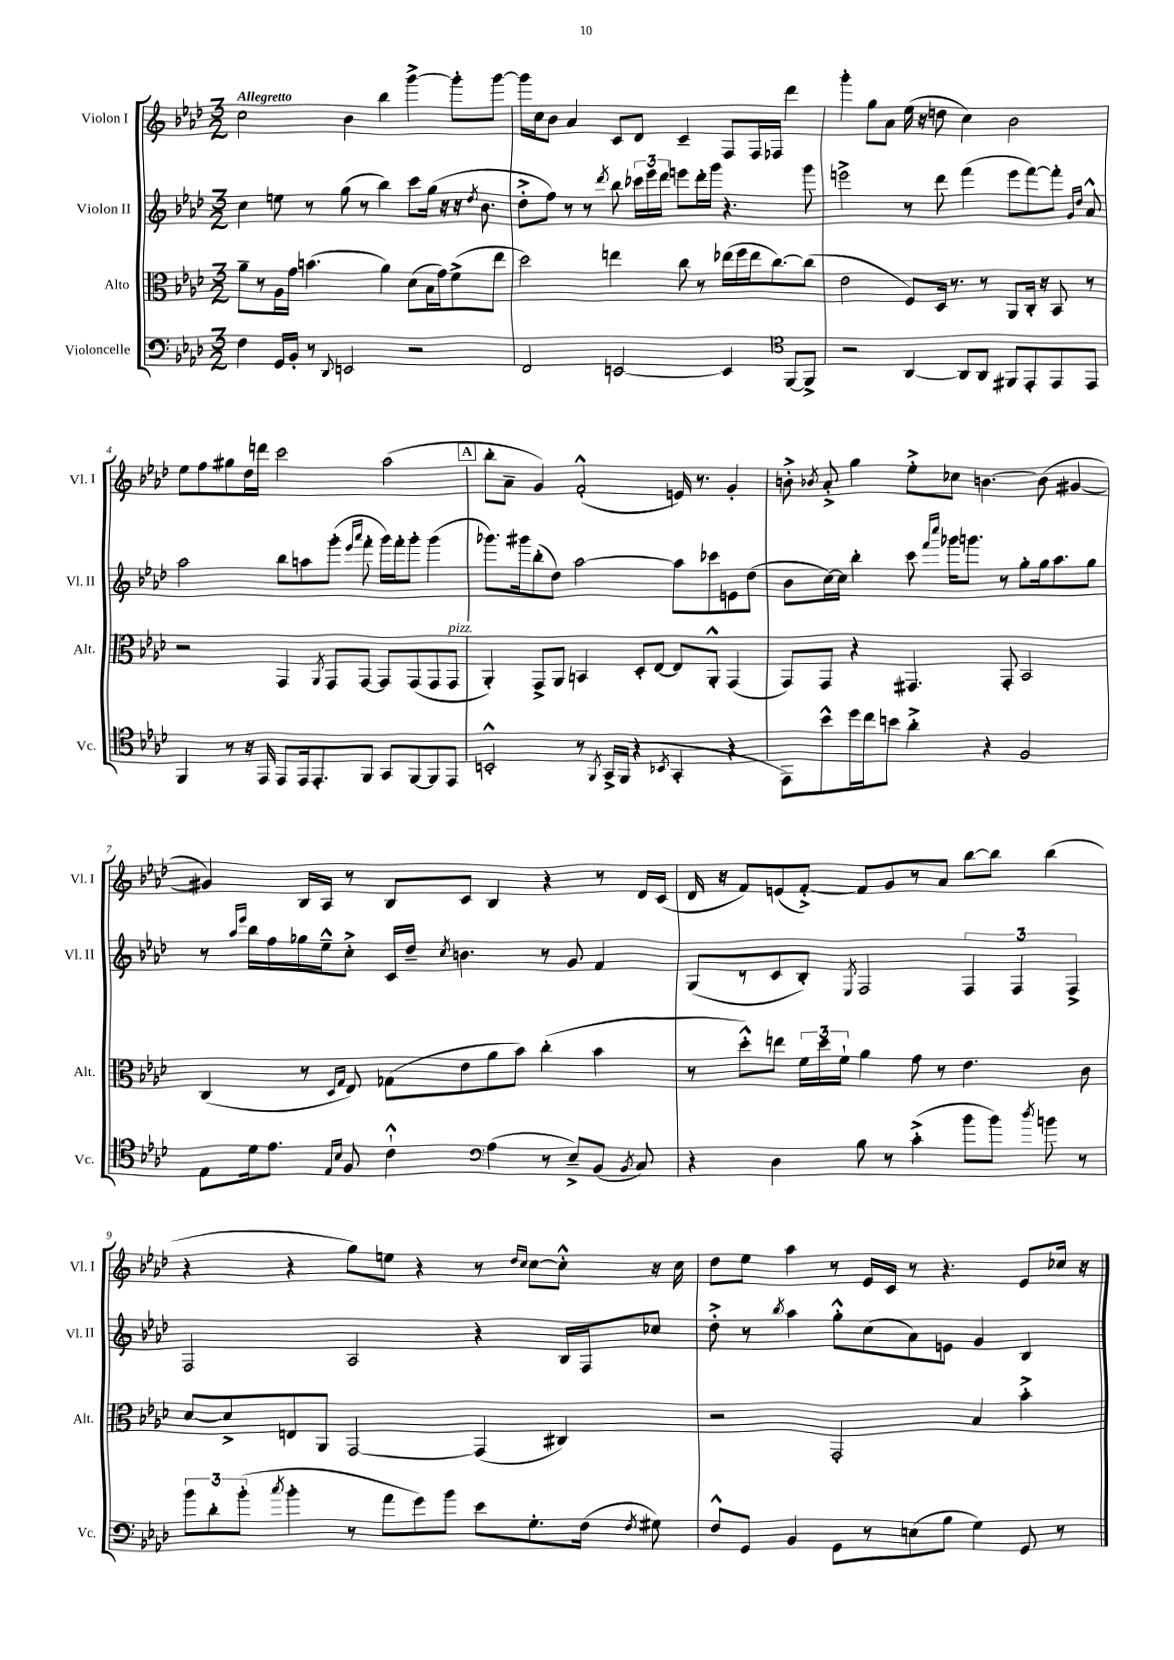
<<
\new StaffGroup <<
\new Staff = "s0" \with { instrumentName = "Violon I" shortInstrumentName = "Vl. I" } {
    \clef treble \key aes \major \numericTimeSignature \time 3/2 \tempo "Allegretto"
    \autoBeamOff c''2 bes'4 bes''4 g'''4~-> g'''8[-. g'''8]~ |
    g'''16[ c''16 bes'8] aes'4 c'8[ des'8] c'4-- f8[ f16 fes16] des'''4 |
    g'''4-. g''8[ aes'8] ees''16( r16 d''8 c''4) bes'2 |
    ees''8[ f''8 gis''8 des''16 d'''16] c'''2 aes''2( |
    \mark \markup { \box "A" } bes''8[-. aes'8]-- g'4) f'2-.-^( e'16) r8. g'4-. |
    b'8-.-> \acciaccatura { bes'8 } aes'8-.-> g''4 ees''8[-.-> ces''8] b'4.~ b'8( gis'4~ |
    gis'4) bes16[ aes16] r8 bes8[ c'8] bes4 r4 r8 des'16[ c'16]( |
    des'16 r16 f'8[) e'8( f'8]~-.->) f'8[ g'8 r8 aes'8] bes''8[~ bes''8] bes''4( |
    r4 r4 g''8[) e''8] r4 r8 \grace { des''16[ c''16] } c''8[~ c''8]-.-^ r16 c''16 |
    des''8[ ees''8] aes''4 r8 ees'16[ c'16] r8 r4. ees'8[ ces''16] r16 \bar "|." |
}
\new Staff = "s1" \with { instrumentName = "Violon II" shortInstrumentName = "Vl. II" } {
    \clef treble \key aes \major \numericTimeSignature \time 3/2
    \autoBeamOff c''4 e''8 r8 g''8( r8 bes''4) c'''8[ g''16]( r16 r16 \acciaccatura { des''8 } bes'8. |
    des''8[-.-> f''8]) r8 r8 \acciaccatura { des'''8 } bes''8 \tuplet 3/2 { ces'''16[ ees'''16 des'''16] } e'''8[ des'''16-. g'''16] r4. g'''8 |
    e'''2-> r8 des'''8 f'''4( e'''8[ f'''8~) f'''8]-. \grace { g'16[ des''16] } aes'8-^ |
    aes''2 bes''8[ a''8 g'''8]-.( \grace { ees'''16[ aes'''16] } f'''8-. g'''16[) f'''16-. g'''8]-. g'''4( |
    \mark \markup { \box "A" } ges'''8.[) gis'''16 bes''8-.( des''8]) aes''2~ aes''8[ ces'''8 e'8 des''8]( |
    bes'8[ c''16~) c''16] bes''4-. c'''8 \grace { f'''16[ c''''16] } ges'''16[ g'''8.] r8 g''8[-. g''16 aes''8. g''8] |
    r8 \grace { aes''16[ ees'''16] } bes''16[ f''16 ges''16 ees''16---^ c''8]-.-> c'16[ des''16]-- \acciaccatura { c''8 } b'4. r8 g'8 f'4 |
    g8[( r8 c'8 bes8]-.) \acciaccatura { ees8 } f2 \tuplet 3/2 { f4 f4 f4-> } |
    f2 aes2 r4 bes16[ f16 ces''8] |
    des''8-.-> r8 \acciaccatura { bes''8 } aes''4 g''8[-.-^ c''8( aes'8) e'8] g'4 bes4 \bar "|." |
}
\new Staff = "s2" \with { instrumentName = "Alto" shortInstrumentName = "Alt." } {
    \clef alto \key aes \major \numericTimeSignature \time 3/2
    \autoBeamOff aes'8[-- r8 aes16 g'16] b'4.( aes'4) des'8[( bes16 g'16) f'8->( ees''8] |
    des''2) e''4 c''8 r8 ees''16[( f''16 ees''16 c''8.~) c''8]( |
    ees'2 f8[) des16] r8. r8 aes,8[ c16]-. r16 bes,8 r8 |
    r2 g,4 \acciaccatura { aes,8 } g,8[ g,8]~ g,8[ g,8( g,8 g,8]^\markup { \italic "pizz." } |
    \mark \markup { \box "A" } aes,4-.) g,8[-> aes,8] b,4 des8[-. ees8]~ ees8[ aes,8]-.-^ g,4( |
    g,8[) g,8] r4 gis,4. gis,8-. bes,2 |
    c4( r8 \grace { des16[ g16] } ees8) ges8[( ees'8 aes'8 bes'8]) c''4-.( bes'4 |
    r8 des''8[-.-^) e''8] \tuplet 3/2 { f'16[ des''16 f'16]-! } aes'4 g'8 r8 ees'4. c'8 |
    des'8[~ des'8-> e8 aes,8] g,2~ g,4( cis4) |
    r2 g,2-. bes4 bes'4-.-> \bar "|." |
}
\new Staff = "s3" \with { instrumentName = "Violoncelle" shortInstrumentName = "Vc." } {
    \clef bass \key aes \major \numericTimeSignature \time 3/2
    \autoBeamOff f4 g,16[ bes,16]-. r8 \appoggiatura { des,8 } e,2 r2 |
    f,2 e,2~ e,4 \clef tenor f,8[~ f,8]-> |
    r2 aes,4~ aes,8[ aes,8] fis,8[ ees,8-. ees,8 ees,8] |
    f,4 r8 r16 ees,16 ees,8[ ees,16 ees,8.-. f,8] g,8[ f,8~ f,8 ees,8] |
    \mark \markup { \box "A" } b,2-.-^ r8 \acciaccatura { f,8 } g,16[-> f,16]( r4 \acciaccatura { bes,8 } g,4-. r4 |
    ees,8[) bes'8-^ des''16 c''16 b'8] aes'4-.-> r4 f2 |
    ees8[ des'16 ees'8.] \grace { ees16[ bes16] } f8 c'4-!-^ \clef bass aes4( r8 ees8[--->) bes,8]( \acciaccatura { bes,8 } c8) |
    r4 des4 bes8 r8 c'4-.->( bes'8[ bes'8]) \acciaccatura { des''8 } b'8 r8 |
    \tuplet 3/2 { bes'8[ des'8-. bes'8]-.( } \acciaccatura { c''8 } bes'4-. r8 aes'8[ g'8) bes'8] ees'8[ g8.-. f16]( \acciaccatura { f8 } gis8) |
    f8[-^ g,8] bes,4 g,8[ r8 e8( bes8] g4) g,8 r8 \bar "|." |
}
>>
>>
